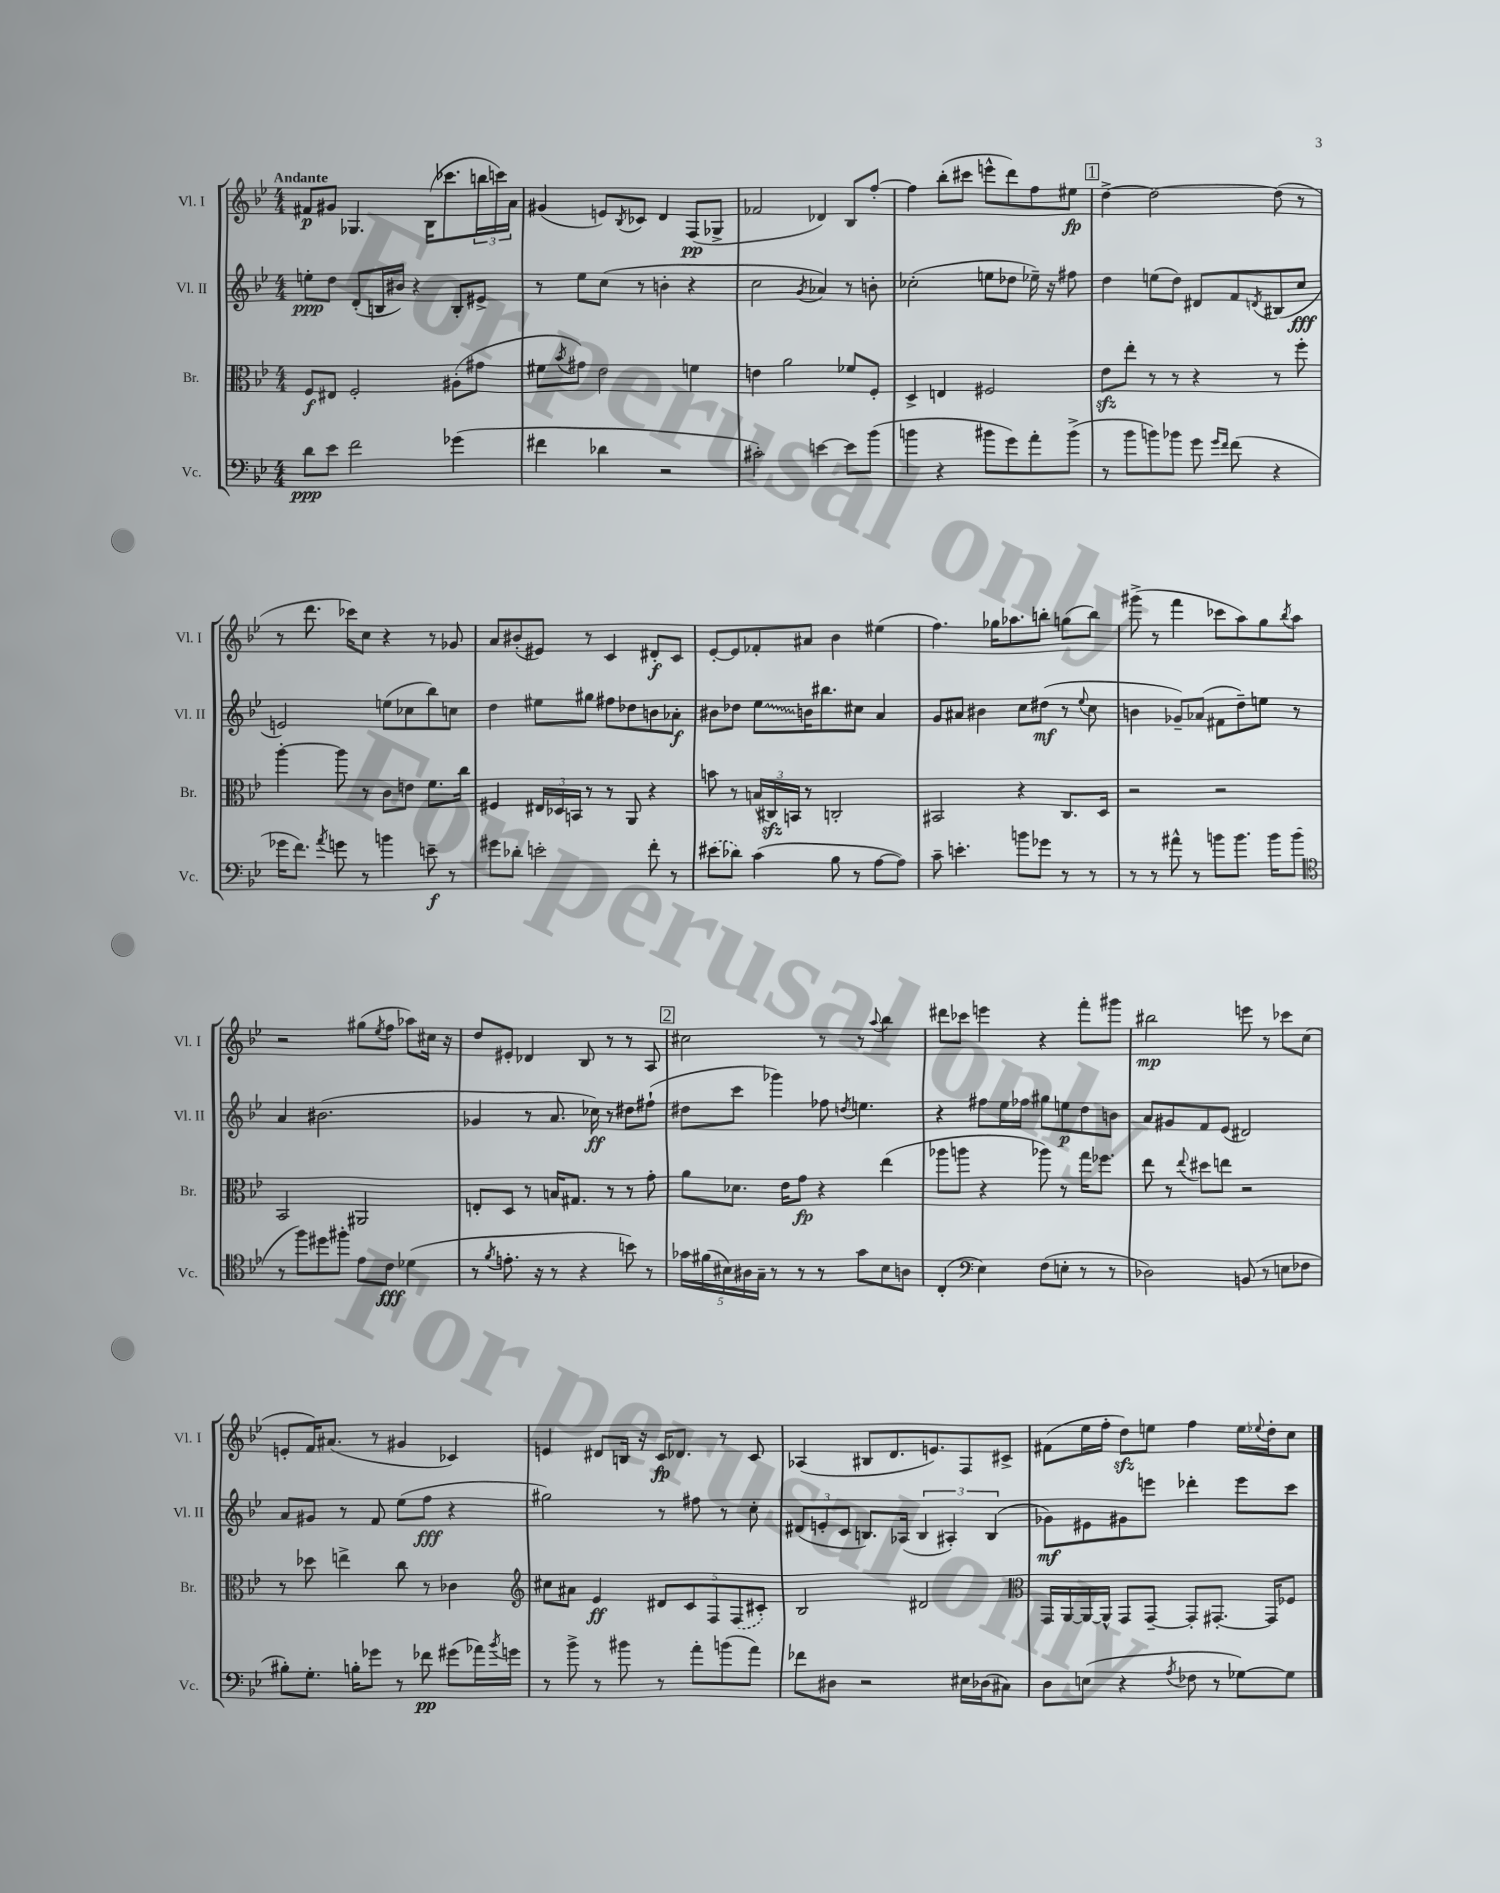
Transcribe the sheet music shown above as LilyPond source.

<<
\new StaffGroup <<
\new Staff = "s0" \with { instrumentName = "Vl. I" shortInstrumentName = "Vl. I" } {
    \clef treble \key bes \major \numericTimeSignature \time 4/4 \tempo "Andante"
    fis'8\p gis'8 ges4. bes16( ces'''8. \tuplet 3/2 { b''16 c'''16) a'16 } |
    gis'4( e'8) \acciaccatura { bes8 } ces'8 d'4 f8\pp( ges8-> |
    fes'2 des'4) bes8 f''8~-. |
    f''4 bes''8-.( cis'''8 e'''8-^ d'''8) f''8 eis''8\fp |
    \mark \markup { \box "1" } d''4~-> d''2~ d''8( r8 |
    r8 d'''8. ces'''16) c''8 r4 r8 ges'8 |
    a'8 bis'8-.( eis'8) r8 c'4 dis'8-.\f c'8 |
    ees'8~-. ees'8 fes'8-. ais'8 bes'4 eis''4( |
    f''4.) ges''16 aes''8. b''8-. g''8( b''8) |
    gis'''8->( r8 f'''4 ces'''8 a''8) g''8 \acciaccatura { bes''8 } a''8 |
    r2 gis''8( \acciaccatura { ees''8 } f''8 aes''8) cis''16 r16 |
    d''8 eis'8-. des'4 bes8 r8 r8 a8 |
    \mark \markup { \box "2" } cis''2 r8 r8 \appoggiatura { a''8 } bes''4 |
    dis'''8 ces'''8 e'''4 r4 f'''8-. gis'''8 |
    bis''2\mp e'''8 r8 ces'''8 c''8( |
    e'8-. f'16) ais'8.( r8 gis'4 ces'4) |
    e'4 dis'8 b16 r16 c'16\fp des'8. r8 c'8 |
    aes4( bis8 d'8. e'8.) f8 cis'8-> |
    fis'8( ees''16 f''16-. d''8\sfz) e''8 f''4 e''16 \appoggiatura { ees''8 } d''16-. c''8 \bar "|." |
}
\new Staff = "s1" \with { instrumentName = "Vl. II" shortInstrumentName = "Vl. II" } {
    \clef treble \key bes \major \numericTimeSignature \time 4/4
    e''8-.\ppp d''8 d'8-.( b16 bis'16) r4 b8-. eis'8-> |
    r8 ees''8 c''8( r8 b'4-. r4 |
    c''2 \acciaccatura { g'8 } aes'4) r8 b'8-. |
    ces''2-.( e''8 des''8 ees''16--) r16 fis''8 |
    \mark \markup { \box "1" } d''4 e''8( d''8) dis'8 f'8 \acciaccatura { d'8 } bis8( c''8\fff |
    e'2) e''8( ces''8 bes''8) c''8 |
    d''4 eis''8 gis''8 fis''8 des''8 b'8 aes'8-.\f |
    bis'8 des''8 \once \override Glissando.style = #'zigzag ees''8\glissando b'16 bis''8. cis''8 a'4 |
    g'8 ais'8 bis'4 c''8 dis''8\mf( r8 \appoggiatura { ees''8 } c''8 |
    b'4 ges'8--) aes'8( fis'8 d''8--) e''8 r8 |
    a'4 bis'2.( |
    ges'4 r8 a'8. ces''16\ff) r8 dis''8 fis''8-!( |
    \mark \markup { \box "2" } dis''8 c'''8 ges'''4) fes''8 \acciaccatura { d''8 } e''4. |
    r4 fis''8 ees''16 fes''16 gis''8 e''8\p d''8 b'8 |
    a'8 gis'8 f'8 ees'8( dis'2) |
    a'8 gis'8 r8 f'8 ees''8( f''8\fff r4 |
    gis''2) r8 fis''8 r8 c''8-. |
    \tuplet 3/2 { dis'8( e'8-. c'8 } b8.) aes16( \tuplet 3/2 { b4 ais4-.) b4( } |
    ges'8\mf) eis'8 gis'8 e'''8 des'''4-. e'''8 c'''8 \bar "|." |
}
\new Staff = "s2" \with { instrumentName = "Br." shortInstrumentName = "Br." } {
    \clef alto \key bes \major \numericTimeSignature \time 4/4
    f8\f eis8 f2-. ais8-.( gis'8 |
    fis'8 \acciaccatura { bes'8 } gis'8) ees'2 f'4 |
    e'4 a'2 fes'8 f8-. |
    d4-> e4 fis2 |
    \mark \markup { \box "1" } ees'8\sfz ees''8-. r8 r8 r4 r8 f''8-. |
    a''4~-. a''8 r8 c'8 e'8 f'8. c''16 |
    fis4 \tuplet 3/2 { eis16 des16 b,16 } r8 r8 a,8 r4 |
    b'8 r8 \tuplet 3/2 { b16( cis16\sfz) b,16 } r8 c2-. |
    bis,2 r4 c8. d16 |
    r2 r2 |
    bes,2 ais,2 |
    e8-. d8 r8 b16 gis8. r8 r8 g'8-. |
    \mark \markup { \box "2" } a'8 des'8. ees'16 g'8\fp r4 ees''4( |
    aes''8 a''8 r4 aes''8) r8 g''16 fes''8. |
    ees''8 r8 \appoggiatura { ees''8 } dis''8 e''8 r2 |
    r8 des''8 e''4-> c''8 r8 ces'4 |
    \clef treble cis''8 ais'8 ees'4\ff \tuplet 5/4 { dis'8 c'8 f8 \once \slurDashed f8( cis'8-.) } |
    bes2 dis'2 |
    \clef alto g,16 a,16~ a,16~ a,16-^ g,8 g,8~-- g,8-. gis,8.~-. gis,16 fes8 \bar "|." |
}
\new Staff = "s3" \with { instrumentName = "Vc." shortInstrumentName = "Vc." } {
    \clef bass \key bes \major \numericTimeSignature \time 4/4
    d'8\ppp ees'8 f'2 ges'4( |
    fis'4 des'4 r2 |
    cis'2-.) e'4~ e'8 bes'8( |
    b'4 r4 bis'8 g'8) a'8-. bis'8->( |
    \mark \markup { \box "1" } r8 bes'8 b'8) bes'8 g'8 \grace { g'16 f'16 } f'8( r4 |
    ges'16 f'8.) \acciaccatura { a'8 } g'8 r8 b'4 e'8--\f r8 |
    gis'8 des'8-. e'2-. f'8-. r8 |
    \once \slurDashed eis'8( des'8) c'4( bes8 r8 a8~ a8) |
    c'8-- e'4.-. b'8 ges'8 r8 r8 |
    r8 r8 ais'8-^ r8 b'8 b'8. b'16 b'8( |
    \clef tenor r8 f''8) dis''8 fis''8-. ees'8 c'8\fff des'4( |
    r8 \acciaccatura { f'8 } e'8.-. r16 r8 r4 b'8) r8 |
    \mark \markup { \box "2" } \tuplet 5/4 { ges'16 fis'16( bis16) ais16 g16-- } r8 r8 r8 ges'8 bis8 a8 |
    c4-.( \clef bass ees4) f8( e8-. r8 r8 |
    des2) b,8( r8 e8 fes8 |
    bis8-.) g8.-. b16-. ges'8 r8 fes'8\pp gis'8( aes'16) \acciaccatura { bes'8 } g'16 |
    r8 bes'8-> r8 bis'8 r8 a'8-. b'8( a'8) |
    fes'8 dis8 r2 eis16 des16( cis8) |
    d8 e8( r4 \acciaccatura { a8 } fes8 r8 ges8~) ges8 \bar "|." |
}
>>
>>
\layout { \context { \Score \remove "Bar_number_engraver" } }
